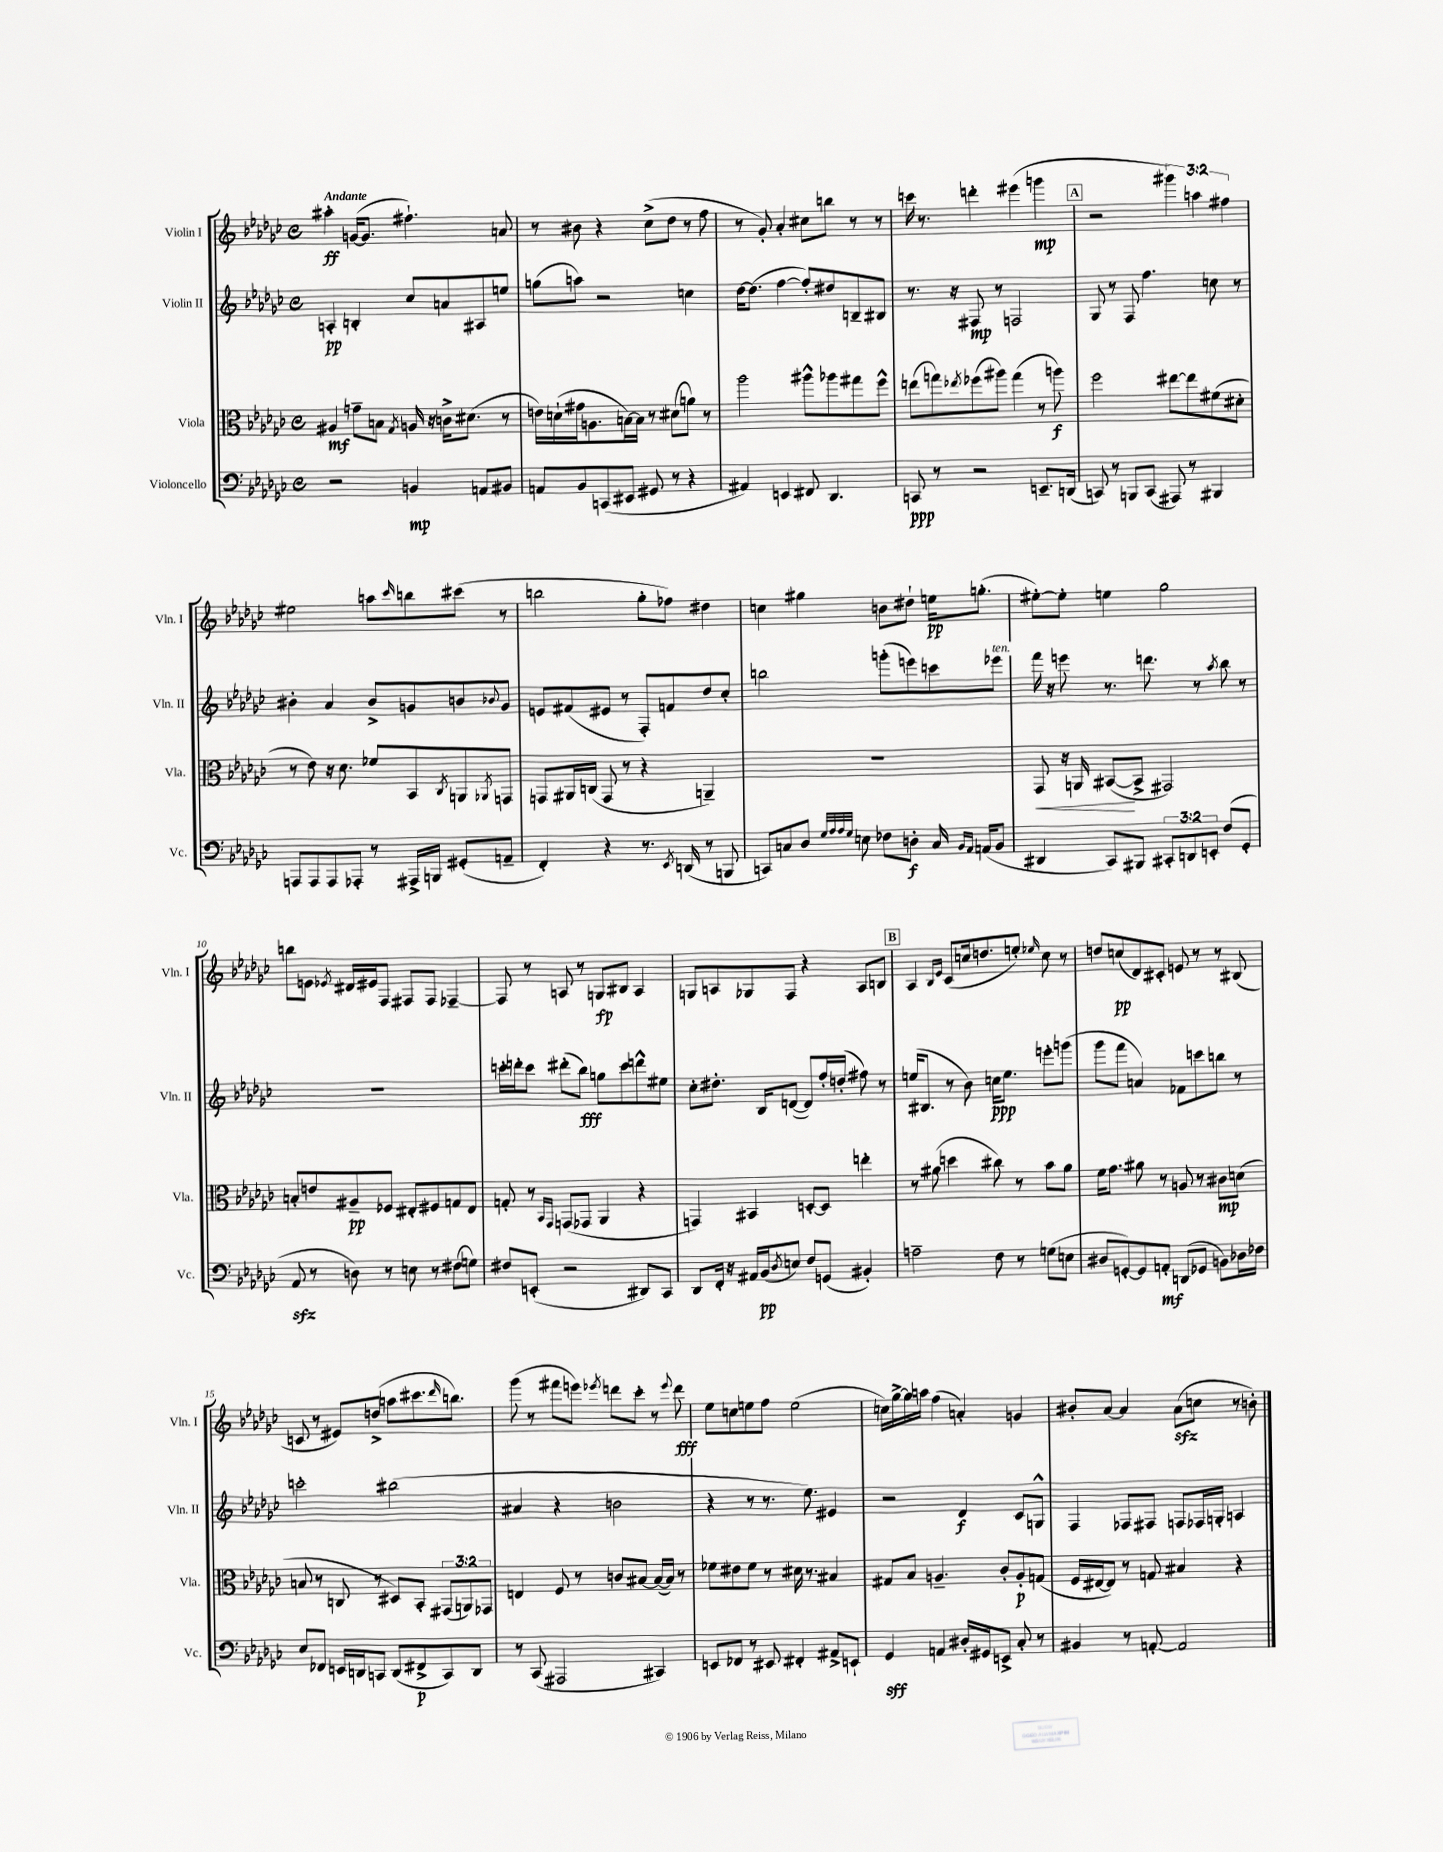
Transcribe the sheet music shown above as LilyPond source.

<<
\new StaffGroup <<
\new Staff = "s0" \with { instrumentName = "Violin I" shortInstrumentName = "Vln. I" } {
    \clef treble \key ges \major \defaultTimeSignature \time 4/4 \override Staff.TupletNumber.text = #tuplet-number::calc-fraction-text \tempo "Andante"
    ais''4-.\ff g'16~( g'8. fis''4.-!) a'8 |
    r8 bis'8 r4 ces''8->( des''8 r8 f''8 |
    r8 ges'8-.) aes'4-. cis''8 b''8 r8 r8 |
    c'''16 r8. d'''4-. eis'''4( g'''4\mp |
    \mark \markup { \box "A" } r2 \tuplet 3/2 { gis'''4) a''4 fis''4 } |
    eis''2 a''8 \grace { ces'''16 } b''8 cis'''8( r8 |
    b''2 ges''8-. fes''8) dis''4 |
    c''4 gis''4 b'8 dis''8-! e''16\pp g''8.-.( |
    eis''8~-.) eis''8-. e''4 ges''2 |
    b''8 e'8 \acciaccatura { ees'8 } dis'16 eis'16 f8 fis8 fis8 fes4~-- |
    fes8 r8 a8 r8 g8\fp bis8 a4 |
    g8 a8 ges8 f8 r4 a8 b8 |
    \mark \markup { \box "B" } aes4 \grace { bes16 ees'16 } ces'8( c''16 d''8. e''8-.) \grace { ees''16 } c''8 r8 |
    d''8 c''8\pp( des'8) cis'8-. e'8 r8 r8 bis8( |
    c'8 r8 eis'8) d''8->( a''8 cis'''8. \grace { des'''16 } b''8.) |
    ges'''8( r8 fis'''8 e'''8) \acciaccatura { ees'''8 } d'''8 ces'''8-. r8 \appoggiatura { ees'''8 } d'''8\fff |
    ees''8 c''8 e''8 f''8 e''2( |
    c''16) ges''16~-> ges''16 a''16 f''4( a'4-.) g'4 |
    bis'8-. aes'8~ aes'4 aes'8\sfz( c''8 r8 b'8-.) \bar "|." |
}
\new Staff = "s1" \with { instrumentName = "Violin II" shortInstrumentName = "Vln. II" } {
    \clef treble \key ges \major \defaultTimeSignature \time 4/4
    a4-.\pp b4-. ces''8 a'8 ais8 e''8 |
    g''8( a''8) r2 c''4 |
    des''16~ des''8.( f''4~ f''8-.) dis''8 b8-- bis8 |
    r8. r16 fis8\mp r8 f2 |
    \mark \markup { \box "A" } ges8 r8 f8 f''4. c''8 r8 |
    bis'4-. aes'4 bis'8-> g'8 b'8 \appoggiatura { bes'8 } g'8 |
    e'8 fis'8( eis'8 r8 f8-.) f'8 des''8 ces''8-. |
    b''2 g'''8-.( e'''8) c'''8 ees'''8^\markup { \italic "ten." } |
    f'''16 r16 e'''8 r8. d'''8. r8 \acciaccatura { aes''8 } bes''8 r8 |
    R1 |
    c'''16-. d'''16-. c'''8 dis'''8-.( bes''8\fff) g''8 c'''8 d'''8-^ eis''8 |
    ces''8-. dis''8.-. bes16 d'8~( d'8) f''16-. d''16-.( fis''8) r8 |
    \mark \markup { \box "B" } e''16( bis8. r8 bes'8) c''16\ppp e''8. e'''8-. g'''8( |
    ges'''8 f'''8 a'4) fes'8 c'''8 b''8 r8 |
    c'''2-. bis''2( |
    ais'4 r4 b'2 |
    r4 r8 r8. ees''8.) eis'4 |
    r2 des'4\f ces'8 g8-^ |
    f4 fes8 fis8 f8 fes16 g16-. a4 \bar "|." |
}
\new Staff = "s2" \with { instrumentName = "Viola" shortInstrumentName = "Vla." } {
    \clef alto \key ges \major \defaultTimeSignature \time 4/4 \override Staff.TupletNumber.text = #tuplet-number::calc-fraction-text
    ais4\mf g'8-- b8 \acciaccatura { ges8 } a16 r16 c'16-> dis'8.( r8 |
    e'16) d'16-!( gis'16 a8. b16~) b16 r8 dis'8( a'8) r8 |
    aes''2 ais''8-^ aes''8 gis''8 f''8-^ |
    e''8( g''8) \acciaccatura { ees''8 } fes''8( ais''8) g''4( r8 a''8\f) |
    \mark \markup { \box "A" } f''2 eis''8~ eis''8 fis'8( dis'8-. |
    r8 ees'8) r16 des'8. fes'8 bes,8 \acciaccatura { ces8 } a,8 \acciaccatura { aes,8 } g,8 |
    g,8 ais,16 c16( g,8 r8 r4 a,4--) |
    R1 |
    ges,8\< r16 a,16 bis,8~\!( bis,8-> gis,2) |
    b8-. e'8 ais8--\pp fes8 eis8-. fis8 g8 eis8 |
    g8-. r8 \grace { bes,16 ges,16 } g,8( ges,8 aes,4 r4 |
    g,4) bis,4 d8~-. d8 e''4-. |
    \mark \markup { \box "B" } r8 ais'8( d''4 cis''8) r8 bes'8 ais'8 |
    f'16 ges'8. ais'8 r8 a8 r8 cis'8\mp d'8( |
    b8 r8 c8 r8 dis8) bes,8-. \tuplet 3/2 { gis,8( a,8) ges,8 } |
    e4 f8 r8 c'8 bis8~ bis16~( bis16) r8 |
    fes'8 eis'8 fes'8 r8 dis'16 r8. bis4 |
    gis8 bes8 a4.-- ces'8-. a8-.\p g8( |
    f16 eis16~ eis8) r8 g8 bis4 r4 \bar "|." |
}
\new Staff = "s3" \with { instrumentName = "Violoncello" shortInstrumentName = "Vc." } {
    \clef bass \key ges \major \defaultTimeSignature \time 4/4 \override Staff.TupletNumber.text = #tuplet-number::calc-fraction-text
    r2 b,4\mp a,8 bis,8 |
    a,8 bes,8 c,8( eis,8 gis,8 r8 r4 |
    ais,4) e,4 fis,8 des,4. |
    c,8\ppp r8 r2 e,8.-- d,16( |
    \mark \markup { \box "A" } c,8) r8 b,,8 c,8( ais,,8) r8 bis,,4 |
    a,,8 a,,8 a,,8 aes,,8-. r8 ais,,16-> b,,16 gis,8-.( a,8-- |
    f,4-.) r4 r8. \acciaccatura { ees,8 } d,16( r8 b,,8 |
    c,8) c8 des8 \grace { ges32 aes32 aes32 ges32 } e8 fes8 d8-.\f c16 \grace { bes,16 aes,16 } a,16( bes,8 |
    dis,4 ces,8) bis,,8 \tuplet 3/2 { cis,8-. d,8 e,8-. } f8( ges,8-. |
    aes,8\sfz r8 d8) r8 e8 r8 fis8( g8) |
    fis8 e,8-.( r2 dis,8) ces,8 |
    des,8 f,16-. r16 ais,16 bes,16\pp( \acciaccatura { des8 } e8) f8 g,8( bis,4-.) |
    \mark \markup { \box "B" } a2-- f8 r8 g8( e8 |
    dis8 g,8~-.) g,8 a,8-.\mf d,8( ges,8 b,8) des16 fes16 |
    ees8 fes,8 e,16 d,16 c,8 d,8( fis,8->\p c,8) d,8 |
    r8 ces,8( ais,,2 cis,4) |
    e,8 fes,8 r8 eis,8 fis,4-. ais,8-> e,8-! |
    ges,4\sff a,4 dis16-. gis,16 e,8-> ces8-. r8 |
    bis,4 r8 a,8~-. a,2 \bar "|." |
}
>>
>>
\layout { \context { \Score \override BarNumber.break-visibility = ##(#f #t #t) barNumberVisibility = #(every-nth-bar-number-visible 5) } }
